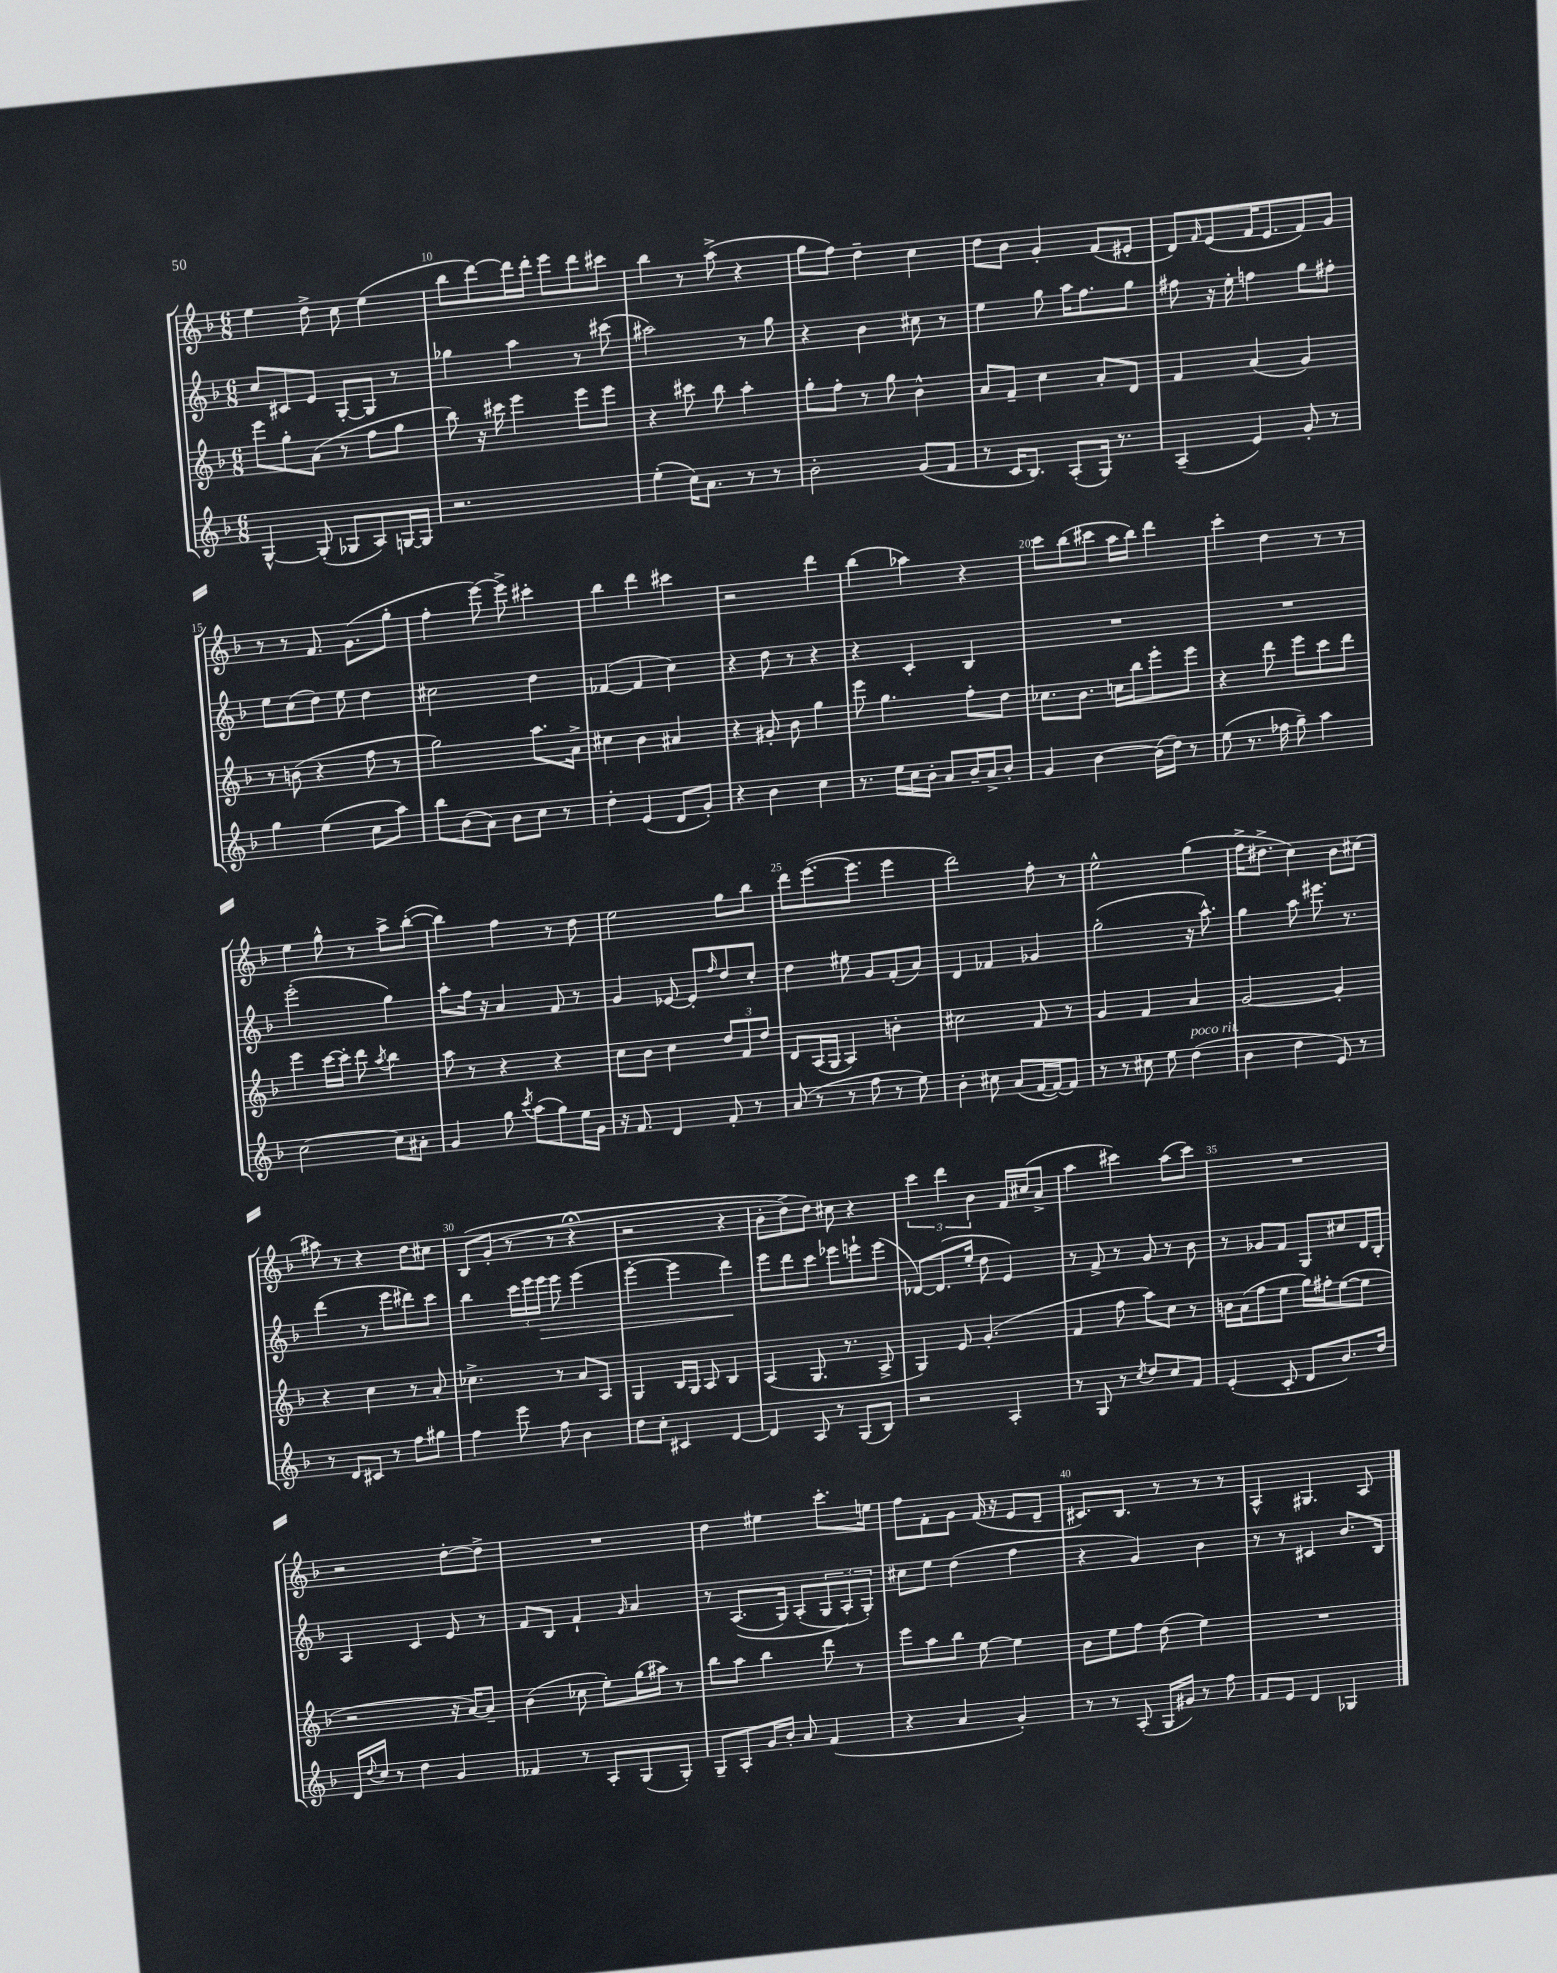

**kern	**kern	**kern	**kern
*staff4	*staff3	*staff2	*staff1
*clefG2	*clefG2	*clefG2	*clefG2
*k[b-]	*k[b-]	*k[b-]	*k[b-]
*M6/8	*M6/8	*M6/8	*M6/8
[4G^^	8eee	8cc	4ee
.	8gg'	8c#	.
(8G']	(8a	8e	8dd^
8G-	8r	[8G'	8cc
8A)	8ff	8G]	(4ee
[16G	8gg	8r	.
16G]	.	.	.
=	=	=	=
2.r	8bb-)	4gg-	8bb-
.	16r	.	[8ddd)
.	16ccc#	.	.
.	4eee	4aa	16ddd]
.	.	.	16ddd'
.	.	.	8eee
.	8eee	8r	8ddd
.	8eee	(8ccc#	8ccc#
=	=	=	=
(4ee'	4r	2aa#)	4bb-
16cc)	8ccc#	.	8r
8.a	.	.	.
.	8bb-	.	(8aa^
8r	4aa'	8r	4r
8r	.	8gg	.
=	=	=	=
2b-'	8gg'	4r	8gg
.	8ff'	.	8ff)
.	8r	4b-	4dd~
.	8gg	.	.
(8g	4b-^^	8cc#	4cc
8f	.	8r	.
=	=	=	=
8r	8a	4ee	8dd
16c	8f~	.	8b-
8.B-)	.	.	.
.	4cc	8gg	4g'
(8A'	.	16aa	.
.	.	8.ff	.
16G)	8a'	.	(8f
8.r	.	.	.
.	8d	8gg	8e#'
=	=	=	=
(4A~	4f	8ff#	8d)
.	.	.	16qqf
.	.	16r	(8e
.	.	16ee'	.
4e)	(4a	4ff	16f
.	.	.	8.e
8g'	4g)	8gg	8f)
8r	.	8ff#'	8g
=	=	=	=
4gg	8r	8ee	8r
.	(8b	(8cc	8r
(4ee	4r	8dd)	8.f
.	.	8ee	.
.	.	.	(8.g
8cc	8ff	4dd	.
8aa)	8r	.	8gg'
=	=	=	=
8bb-	2gg)	2cc#	4ff'
(8b-	.	.	.
8a)	.	.	[8eee)
8b-	.	.	8eee^]
8cc	8.aa	4dd	4ccc#'
8r	.	.	.
.	16a^	.	.
=	=	=	=
4dd'	4cc#	([4f-	4bb-
(4e	4b-	4f-]	4ddd
8d	4a#	4cc)	4ccc#
8g')	.	.	.
=	=	=	=
4r	4r	4r	2r
4b-	8g#'	8dd	.
.	8b-	8r	.
4cc	4gg	4r	4ddd
=	=	=	=
8.r	8eee	4r	(4bb-
.	4.gg	.	.
16ee	.	.	.
16cc	.	4c'	4aa-)
16b-'	.	.	.
8a	.	.	.
16b-~	8ff'	4B-	4r
16a^	.	.	.
8b-'	8dd	.	.
=	=	=	=
4g	8.cc-	2.r	8ccc
.	.	.	(8bb-
.	8.b-	.	.
[4b-	.	.	8ccc#
.	16cc	.	16aa
.	16bb-	.	16bb-)
(16b-]	8eee'	.	4ddd
16dd)	.	.	.
8r	8eee	.	.
=	=	=	=
(8ee	4r	2.r	4ccc'
8.r	.	.	.
.	8ddd	.	4dd
16ff-	.	.	.
8gg~)	8eee	.	.
4aa	8ccc	.	8r
.	8ddd	.	8r
=	=	=	=
[2cc	4eee	(2eee'	4ee
.	[16ccc	.	8gg^^
.	16ccc']	.	.
.	8ddd	.	8r
.	8qaa	.	.
8cc]	4bb-	4gg)	8aa^
8a#'	.	.	([8bb-'
=	=	=	=
4g	8aa	8aa'	4bb-])
.	8r	16ff	.
.	.	16r	.
8gg	4r	4a	4ff
8qccc	.	.	.
(8aa	.	.	.
8gg)	4r	8f	8r
16ee	.	8r	8dd
16g	.	.	.
=	=	=	=
16r	8cc	4g	2ee
8.f	.	.	.
.	8b-	.	.
4d	4cc	[8e-	.
.	.	8e-']	.
.	.	16qqff	.
8f'	12dd	8dd	8gg
.	12f	.	.
8r	.	8cc'	8bb-
.	12dd	.	.
=	=	=	=
(8a	8d	4dd	8ddd
8r	(16A	.	([8.eee
.	16G	.	.
8r	4A)	8ee#	.
.	.	.	8.eee]
8ff	.	8g	.
8r	4b'	(8f'	4eee
8ee)	.	8a)	.
=	=	=	=
4b-'	2cc#	4d	2ddd)
8cc#	.	4f-	.
(8a	.	.	.
[16f	8f	4g-	8ff'
16f_)	.	.	.
8f]	8r	.	8r
=	=	=	=
8r	4g	(2gg'	2ee^^
8r	.	.	.
8cc#	4f	.	.
8ee	.	.	.
(4dd	4a	16r	(4gg
.	.	8.aa^^)	.
=	=	=	=
4b-	[2g	4gg	16ff^
.	.	.	8.dd#^
4dd	.	8aa	4cc)
.	.	8.eee#	.
8e)	4g']	.	8b-
.	.	8.r	.
8r	.	.	(8cc#
=	=	=	=
8r	4r	(4ddd	8aa#)
8d	.	.	8r
8c#	4cc	8r	4r
8r	.	8eee	.
8ff	8r	8ddd#)	8dd
8gg#	8a'	8ccc	8cc#
=	=	=	=
4ff	4.cc-^	4bb-	&(8B-
.	.	.	(8g'
8eee	.	24ccc	8r
.	.	24eee	.
.	.	24eee	.
8ff	8r	8eee	8r
4b-	8a	(4eee	4r;
.	8A	.	.
=	=	=	=
8dd	4G	[4eee'	2r
8cc'	.	.	.
4c#	16B-	4eee]	.
.	16G	.	.
.	8A	.	.
[4d	4B-	4ddd)	4r
=	=	=	=
4d]	(4A	8eee	8b-'
.	.	8ddd	8dd^)
8A	8.G	8ccc	8dd&)
8r	.	8eee-	8cc#
.	8.r	.	.
(8G	.	8eee`	4r
8B-)	8A^	(8eee	.
=	=	=	=
2r	4G)	[8d-)	6ccc
.	.	(8.d-]	.
.	.	.	6ddd
.	8e	.	.
.	.	16ee'	.
.	.	.	6b-
.	(4.g'	8dd	.
4A'	.	4e)	16f
.	.	.	(16cc#
.	.	.	8a^
=	=	=	=
8r	4f	8r	4aa
8G	.	8f^	.
8r	8ff	8r	4ccc#)
8qcc	.	.	.
8dd	8aa)	8g	.
8cc	8cc	8r	(8aa
8f	8r	8b-	8ccc#)
=	=	=	=
(4e'	16b	8r	2.r
.	(16a	.	.
.	8ff	8g-	.
8c'	8ee	8f	.
8d	16gg)	8G	.
.	16ff#'	.	.
8.b-)	([8ee	8cc#	.
.	8ee]	16d	.
16dd	.	16B-'	.
=	=	=	=
16d	2r	4A	2r
8qqdd	.	.	.
16cc	.	.	.
8r	.	.	.
4dd	.	4c	.
4g	16r	8e	[8dd'
.	[16a)	.	.
.	8a~]	8r	8dd^]
=	=	=	=
4f-	(4b-	8f	2.r
.	.	8B-	.
8r	8cc-	4f`	.
8A'	8ee')	.	.
.	.	16qqg	.
(8G	(16gg	4a	.
.	16aa#)	.	.
8G')	8r	.	.
=	=	=	=
8G~	8bb-	8r	4dd
8A'	8aa	&((8.A	.
16g	4bb-	.	4ee#
16b-'	.	16G)	.
8a	.	(8A'	.
(4f	8ddd	12G	8.ccc'
.	.	12A'&)	.
.	8r	.	.
.	.	12G')	.
.	.	.	16ee
=	=	=	=
4r	8eee	8cc#	8ff
.	8aa	8ee	8f'
4a	8bb-	(4dd	8g
.	[8ee	.	(16f
.	.	.	16r
4g')	4ee]	4ff	8e
.	.	.	8d~
=	=	=	=
8r	8b-	4r	8.c#)
8r	8ee	.	.
.	.	.	8.B-
(8A'	8ff	4g)	.
16G	(8dd	.	8r
16g#)	.	.	.
8r	4ee)	4b-	8r
8ff	.	.	8r
=	=	=	=
8f	2.r	8r	4A^^
8e	.	8r	.
4d	.	4c#	4.G#
4G-	.	8.b-	.
.	.	.	8A
.	.	16B-	.
==	==	==	==
*-	*-	*-	*-
